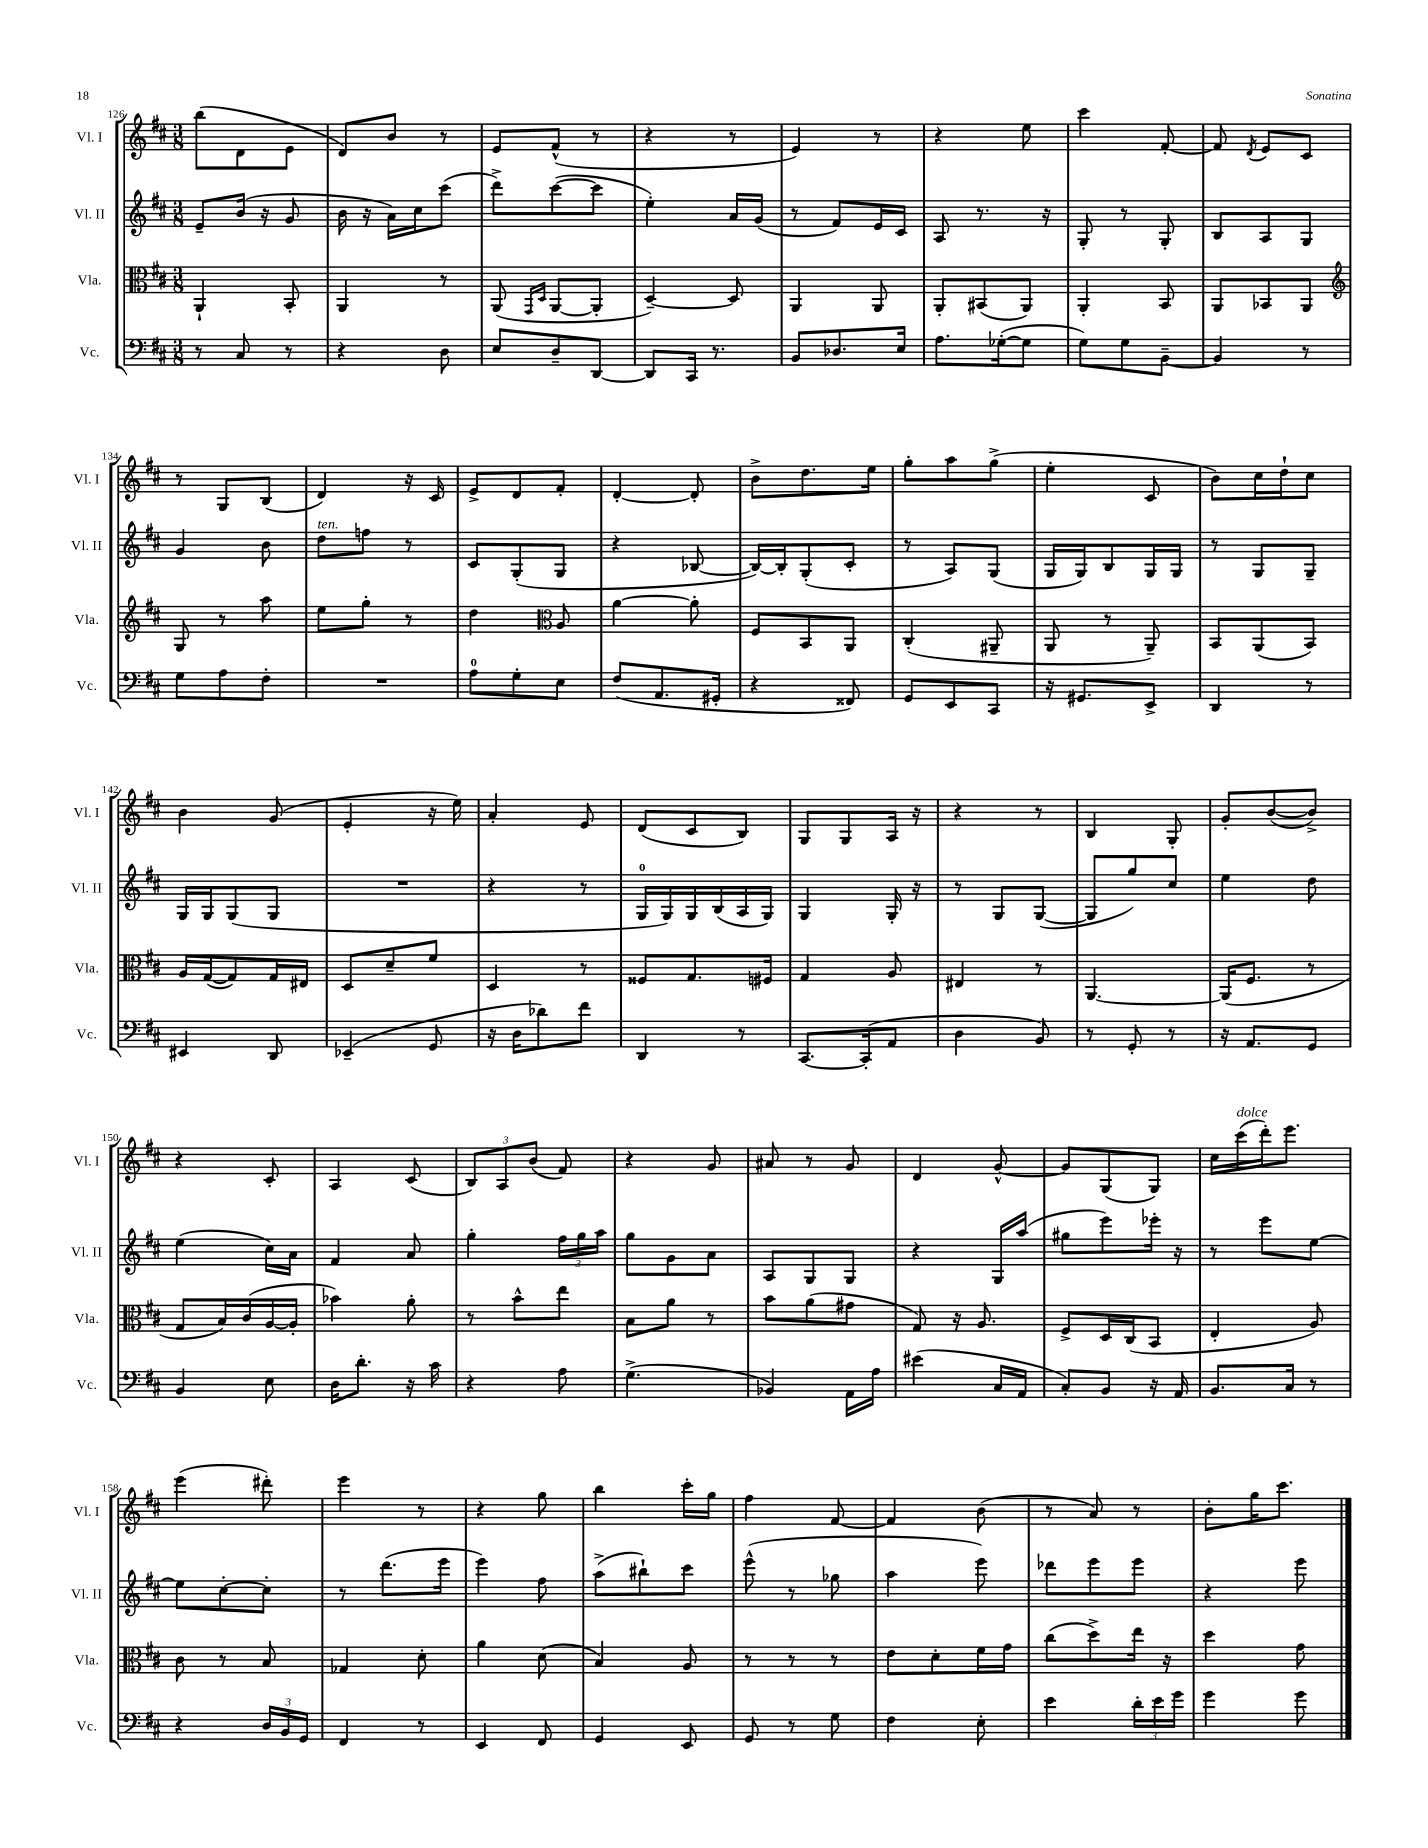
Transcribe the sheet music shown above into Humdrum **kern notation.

**kern	**kern	**kern	**kern
*part4	*part3	*part2	*part1
*staff4	*staff3	*staff2	*staff1
*I"Vc.	*I"Vla.	*I"Vl. II	*I"Vl. I
*I'Vc.	*I'Vla.	*I'Vl. II	*I'Vl. I
*clefF4	*clefC3	*clefG2	*clefG2
*k[f#c#]	*k[f#c#]	*k[f#c#]	*k[f#c#]
*M3/8	*M3/8	*M3/8	*M3/8
=126	=126	=126	=126
8r	4AA`/	8e~/L	(8bb\L
8C#/	.	(16b/Jk	8d\
.	.	16r	.
8r	8BB'/	8g/	8e\J
=127	=127	=127	=127
4r	4AA/	16b\	8d/L)
.	.	16r	.
.	.	16a\LL)	8b/J
.	.	16cc#\J	.
8D\	8r	(8ccc#\J	8r
=128	=128	=128	=128
8E/L	(8AA/	8ddd^\L)	8e/L
.	16qqGG/LL	.	.
.	16qqD/JJ	.	.
8D~/	[8AA/L	([8ccc#\	(8f#^^/J
[8DD/J	8AA'/J]	8ccc#\J]	8r
=129	=129	=129	=129
8DD/L]	[4D~/)	4ee'\)	4r
16CC#/Jk	.	.	.
8.r	.	.	.
.	8D/]	16a/LL	8r
.	.	(16g/JJ	.
=130	=130	=130	=130
8BB/L	4AA/	8r	4e/)
8.D-X/	.	8f#/L)	.
.	8AA/	16e/L	8r
16E/Jk	.	16c#/JJ	.
=131	=131	=131	=131
8.A\L	8AA'/L	8A/	4r
.	(8BB#X/	8.r	.
([16G-X'\k	.	.	.
8G-\J]	8AA/J)	.	8ee\
.	.	16r	.
=132	=132	=132	=132
8G\L)	4AA'/	8G'/	4ccc#\
8G\	.	8r	.
[8BB~\J	8BB/	8G'/	[8f#'/
=133	=133	=133	=133
4BB/]	8AA/L	8B/L	8f#/]
.	.	.	8qd/
.	8BB-X/	8A/	8e/L
8r	8AA/J	8G/J	8c#/J
!!LO:LB:g=z
=134	=134	=134	=134
*	*clefG2	*	*
8G\L	8G/	4g/	8r
8A\	8r	.	8G/L
8F#'\J	8aa\	8b\	(8B/J
=135	=135	=135	=135
!	!	!LO:TX:a:i:t=ten.	!
4.r	8ee\L	8dd\L	4d/)
.	8gg'\J	8ffn\J	.
.	8r	8r	16r
.	.	.	16c#/
=136	=136	=136	=136
8A\L	4dd\	8c#/L	8e^/L
8G'\	.	(8G'/	8d/
*	*clefC3	*	*
8E\J	8A/	8G/J	8f#'/J
=137	=137	=137	=137
(8F#/L	[4a\	4r	[4d'/
8.AA/	.	.	.
.	8a'\]	[8B-X/	8d'/]
16GG#X'/Jk	.	.	.
=138	=138	=138	=138
4r	8F#/L	16B-/LL_)	8b^\L
.	.	16B-'/J]	.
.	8BB/	(8G'/	8.dd\
8FF##X/)	8AA/J	8c#'/J	.
.	.	.	16ee\Jk
=139	=139	=139	=139
8GG/L	(4C#'/	8r	8gg'\L
8EE/	.	8A/L)	8aa\
8CC#/J	8AA#X~/	(8G/J	(8gg^\J
=140	=140	=140	=140
16r	8AA/	16G/LL	4ee'\
8.GG#X/L	.	16G/J)	.
.	8r	8B/	.
8EE^/J	8AA~/)	16G/L	8c#/
.	.	16G/JJ	.
=141	=141	=141	=141
4DD/	8BB/L	8r	8b\L)
.	(8AA/	8G/L	16cc#\L
.	.	.	16dd`\J
8r	8BB/J)	8G~/J	8cc#\J
!!LO:LB:g=z
=142	=142	=142	=142
4EE#X/	16A/LL	16G/LL	4b\
.	([16G/J	16G/J	.
.	8G/])	(8G/	.
8DD/	16G/L	8G/J	(8g/
.	16E#X/JJ	.	.
=143	=143	=143	=143
(4EE-X~/	8D/L	4.r	4e'/
.	8d~/	.	.
8GG/	8f#/J	.	16r
.	.	.	16ee\)
=144	=144	=144	=144
16r	4D/	4r	4a'/
16D\KL	.	.	.
8d-X\)	.	.	.
8f#\J	8r	8r	8e/
=145	=145	=145	=145
4DD/	8F##X/L	16G/LL	(8d/L
.	.	16G/)	.
.	8.G/	16G/	8c#/
.	.	(16B/	.
8r	.	16A/	8B/J)
.	16F#X/Jk	16G/JJ)	.
=146	=146	=146	=146
[8.CC#/L	4G/	4G/	8G/L
.	.	.	8G/
(16CC#'/k]	.	.	.
8AA/J	8A/	16G'/	16A/Jk
.	.	16r	16r
=147	=147	=147	=147
4D\	4E#X/	8r	4r
.	.	8G/L	.
8BB/)	8r	([8G/J	8r
=148	=148	=148	=148
8r	[4.AA/	8G/L]	4B/
8GG'/	.	8gg/)	.
8r	.	8cc#/J	8G'/
=149	=149	=149	=149
16r	(16AA/KL]	4ee\	8g'/L
8.AA/L	8.F#/J	.	.
.	.	.	([8b/
8GG/J	8r	8dd\	8b^/J])
!!LO:LB:g=z
=150	=150	=150	=150
4BB/	8G/L	(4ee\	4r
.	16B/L)	.	.
.	(16c#/	.	.
8E\	[16A/	16cc#\LL)	8c#'/
.	16A'/JJ]	16a\JJ	.
=151	=151	=151	=151
16D\KL	4b-X\)	4f#/	4A/
8.d'\J	.	.	.
16r	8a'\	8a/	(8c#/
16c#\	.	.	.
=152	=152	=152	=152
4r	8r	4gg'\	12B/L)
.	.	.	12A/
.	8b^^\L	.	.
.	.	.	(12b/J
8A\	8ee\J	24ff#\LL	8f#/)
.	.	24gg\	.
.	.	24aa\JJ	.
=153	=153	=153	=153
(4.G^\	8B\L	8gg\L	4r
.	8a\J	8g\	.
.	8r	8a\J	8g/
=154	=154	=154	=154
4BB-X/)	8b\L	8A/L	8a#X/
.	(8a\	8G/	8r
16AA\LL	8g#X\J	8G/J	8g/
16A\JJ	.	.	.
=155	=155	=155	=155
(4e#X\	8G/)	4r	4d/
.	16r	.	.
.	8.A/	.	.
16C#/LL	.	16G/LL	[8g^^/
16AA/JJ	.	(16aa/JJ	.
=156	=156	=156	=156
8C#'/L)	8F#^/L	8gg#X\L	8g/L]
8BB/J	16D/L	8eee\)	(8G/
.	(16C#/J	.	.
16r	8BB/J	16eee-X'\Jk	8G/J)
16AA/	.	16r	.
=157	=157	=157	=157
8.BB/L	4E'/	8r	16cc#\LL
!	!	!	!LO:TX:a:i:t=dolce
.	.	.	(16ccc#\
.	.	8eee\L	16ddd'\J)
16C#/Jk	.	.	8.eee\J
8r	8A/)	[8ee\J	.
!!LO:LB:g=z
=158	=158	=158	=158
4r	8c#\	8ee\L]	(4eee\
.	8r	[8cc#'\	.
24D/LL	8B/	8cc#'\J]	8ddd#X'\)
24BB/	.	.	.
24GG/JJ	.	.	.
=159	=159	=159	=159
4FF#/	4G-X/	8r	4eee\
.	.	(8.ddd\L	.
8r	8d'\	.	8r
.	.	16eee\Jk	.
=160	=160	=160	=160
4EE/	4a\	4eee\)	4r
8FF#/	(8d\	8ff#\	8gg\
=161	=161	=161	=161
4GG/	4B/)	(8aa^\L	4bb\
.	.	8bb#X`\)	.
8EE/	8A/	8ccc#\J	16ccc#'\LL
.	.	.	16gg\JJ
=162	=162	=162	=162
8GG/	8r	(8eee^^\	4ff#\
8r	8r	8r	.
8G\	8r	8gg-X\	[8f#/
=163	=163	=163	=163
4F#\	8e\L	4aa\	4f#/]
.	8d'\	.	.
8E'\	16f#\L	8eee\)	(8b\
.	16g\JJ	.	.
=164	=164	=164	=164
4e\	(8cc#\L	8ddd-X\L	8r
.	8dd^\)	8eee\	8a/)
24d'\LL	16ee\Jk	8eee\J	8r
24e\	.	.	.
.	16r	.	.
24g\JJ	.	.	.
=165	=165	=165	=165
4g\	4dd\	4r	8b'\L
.	.	.	16gg\K
.	.	.	8.ccc#\J
8g\	8g\	8eee\	.
==	==	==	==
*-	*-	*-	*-
